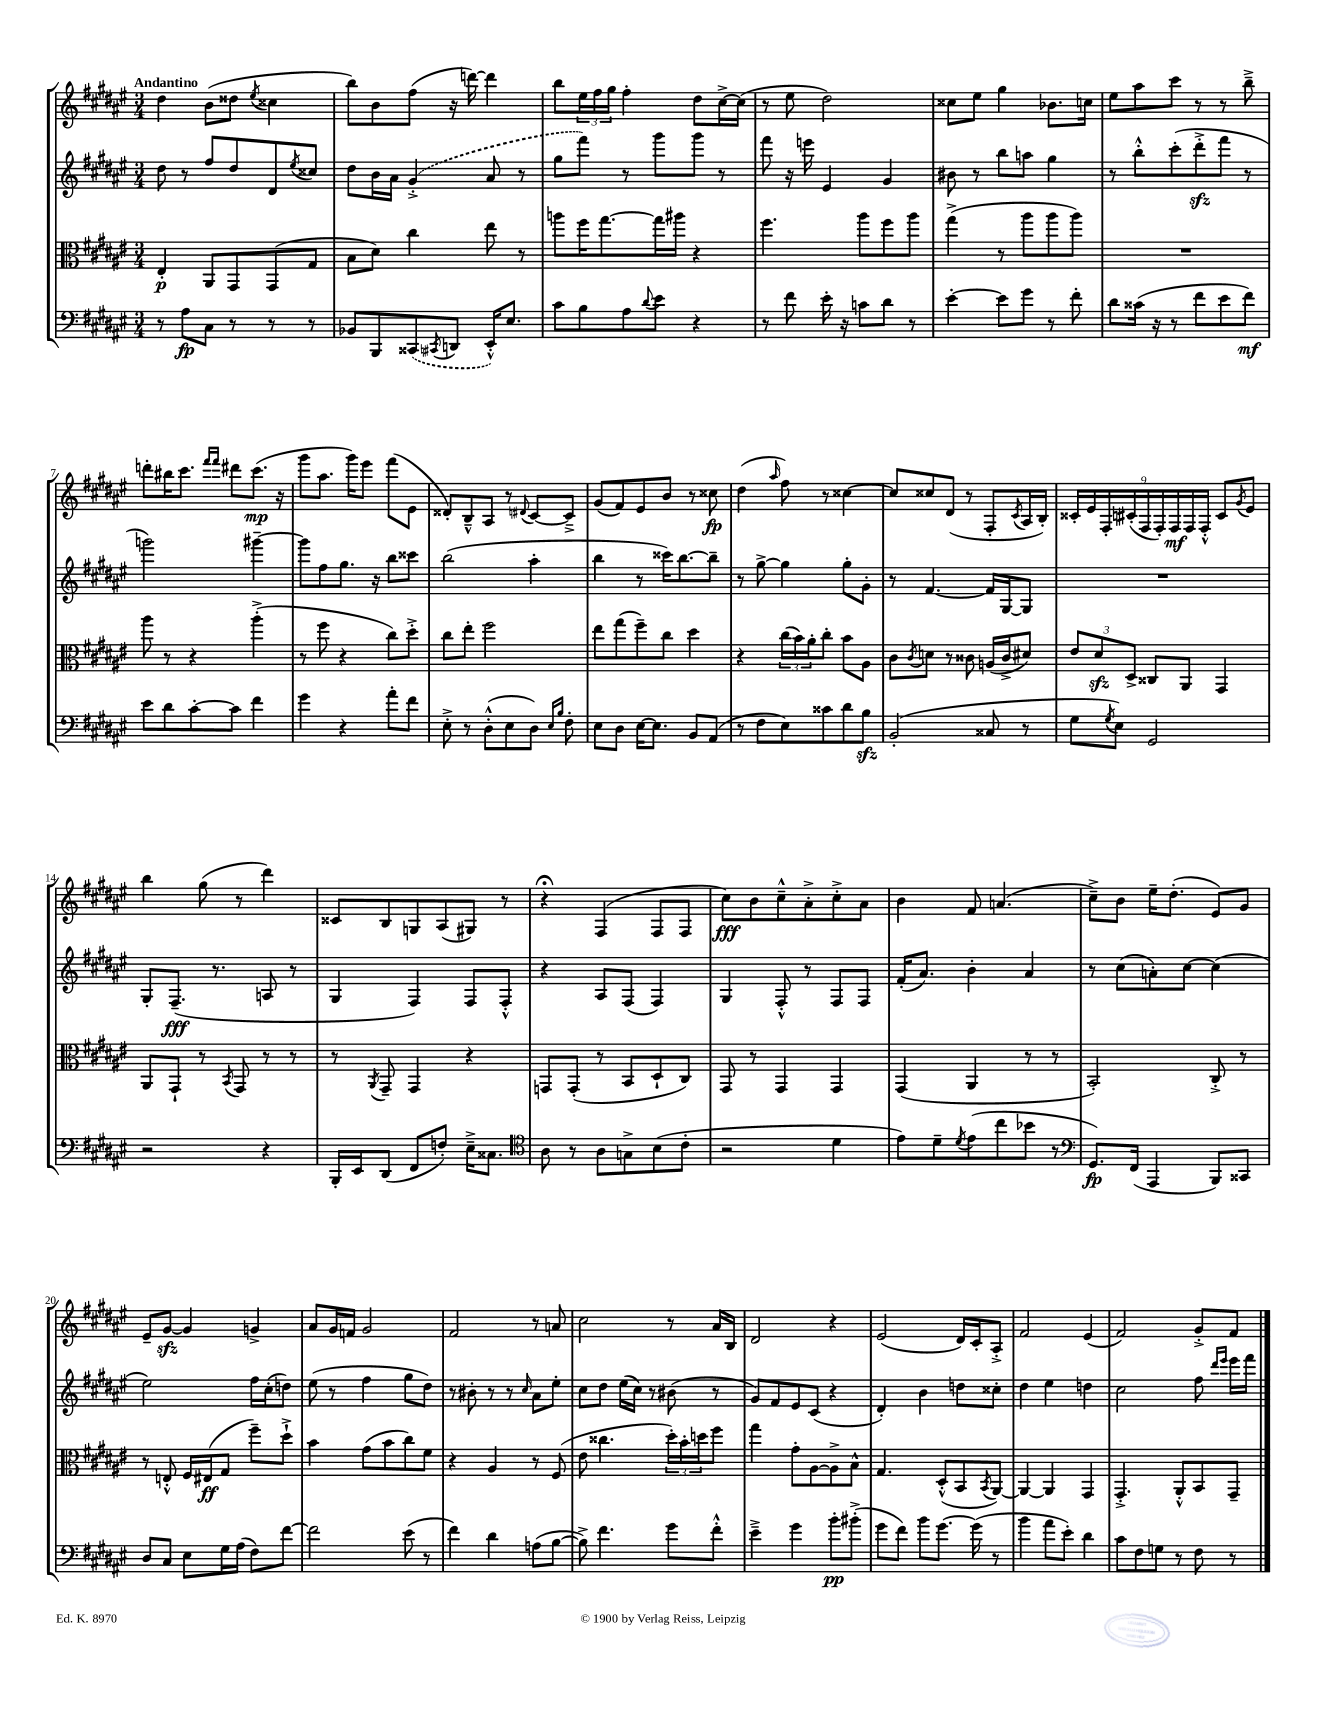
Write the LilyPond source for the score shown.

<<
\new StaffGroup <<
\new Staff = "s0" {
    \clef treble \key fis \major \numericTimeSignature \time 3/4 \tempo "Andantino"
    dis''4 b'8( disis''8 \acciaccatura { eis''8 } cisis''4 |
    b''8) b'8 fis''8( r16 d'''16~) d'''4 |
    b''8 \tuplet 3/2 { eis''16 fis''16 gis''16 } fis''4-. dis''8 cis''16~-> cis''16( |
    r8 eis''8 dis''2) |
    cisis''8 eis''8 gis''4 bes'8. c''16 |
    eis''8 ais''8 cis'''8 r8 r8 b''8---> |
    d'''8-. bis''16 cis'''8. \grace { fis'''16 fis'''16 } dis'''8 cis'''8.\mp( r16 |
    gis'''8 ais''8. gis'''16) eis'''8 fis'''8( eis'8 |
    disis'8-.) b8---^ ais8 r8 \appoggiatura { dis'8 } cis'8~ cis'8---> |
    gis'8( fis'8) eis'8 b'8 r8 cisis''8\fp |
    dis''4( \grace { ais''16 } fis''8) r8 cisis''4~ |
    cisis''8 cisis''8 dis'8( r8 fis8-. \acciaccatura { cis'8 } ais16 b16-.) |
    \tuplet 9/8 { cisis'16-. eis'16 fis16-. cis'16-.( fis16 fis16-.) fis16\mf fis16 fis16-.-^ } cis'8 \acciaccatura { gis'8 } eis'8 |
    b''4 gis''8( r8 dis'''4) |
    cisis'8 b8 g8 ais8( gis8) r8 |
    r4\fermata fis4( fis8 fis8 |
    cis''8\fff) b'8 cis''8---^ ais'8-.-> cis''8-.-> ais'8 |
    b'4 fis'8 a'4.( |
    cis''8--->) b'8 eis''16-- dis''8.-.( eis'8) gis'8 |
    eis'8-- gis'8~\sfz gis'4 g'4-> |
    ais'8 gis'16 f'16 gis'2 |
    fis'2 r8 a'8 |
    cis''2 r8 ais'16 b16 |
    dis'2 r4 |
    eis'2( dis'16) cis'16-. ais8-.-> |
    fis'2 eis'4( |
    fis'2) gis'8-.-> fis'8 \bar "|." |
}
\new Staff = "s1" {
    \clef treble \key fis \major \numericTimeSignature \time 3/4
    dis''8 r8 fis''8 dis''8 dis'8 \acciaccatura { eis''8 } cisis''8 |
    dis''8 b'16 ais'16 \once \slurDashed gis'4-.->( ais'8 r8 |
    gis''8 fis'''8) r8 gis'''8 gis'''8 r8 |
    fis'''8 r16 e'''16 eis'4 gis'4 |
    bis'8 r8 b''8 a''8 gis''4 |
    r8 b''8-.-^ cis'''8-.( dis'''8-.->\sfz fis'''8 r8 |
    g'''2) gis'''4~-- |
    gis'''8 fis''8 gis''8. r16 b''8 cisis'''8 |
    b''2( ais''4-. |
    b''4 r8 cisis'''16) b''8.~ b''8-- |
    r8 gis''8~-> gis''4 gis''8-. gis'8-. |
    r8 fis'4.~ fis'16 gis16~ gis8 |
    R2. |
    gis8-. fis8.--\fff( r8. a8 r8 |
    gis4 fis4) fis8 fis8-.-^ |
    r4 ais8 fis8( fis4) |
    gis4 fis8-.-^ r8 fis8 fis8 |
    fis'16-.( ais'8.) b'4-. ais'4 |
    r8 cis''8( a'8-.) cis''8~ cis''4( |
    eis''2) fis''16 cis''16-.( d''8) |
    eis''8( r8 fis''4 gis''8 dis''8) |
    r8 bis'8-. r8 r8 \grace { cis''16 } ais'8 eis''8-. |
    cis''8 dis''8 eis''16( cis''16) r8 bis'8( r8 |
    gis'8) fis'8 eis'8 cis'8( r4 |
    dis'4-.) b'4 d''8 cisis''8-. |
    dis''4 eis''4 d''4 |
    cis''2 fis''8 \grace { dis'''16 eis'''16 } eis'''16 fis'''16 \bar "|." |
}
\new Staff = "s2" {
    \clef alto \key fis \major \numericTimeSignature \time 3/4
    eis4-.\p ais,8 gis,8 gis,8( gis8 |
    b8 dis'8) cis''4 eis''8 r8 |
    a''8 fis''16 gis''8.~ gis''16 ais''16 r4 |
    fis''4. ais''8 fis''8 ais''8 |
    gis''4->( r8 ais''8 ais''8 ais''8) |
    R2. |
    ais''8 r8 r4 ais''4-.->( |
    r8 fis''8 r4 cis''8) dis''8-.-> |
    cis''8 eis''8-. fis''2 |
    eis''8 gis''8( fis''8--) cis''8 dis''4 |
    r4 \tuplet 3/2 { cis''16( b'16) ais'16-. } cis''8-. b'8 ais8 |
    cis'8 \acciaccatura { cis'8 } d'8 r8 cisis'8 a16( cisis'16-> dis'8) |
    \tuplet 3/2 { eis'8 dis'8\sfz dis8-> } cisis8 ais,8 gis,4 |
    ais,8 gis,8-! r8 \acciaccatura { b,8 } gis,8 r8 r8 |
    r8 \acciaccatura { ais,8 } gis,8-- gis,4 r4 |
    g,8 g,8-.( r8 b,8 dis8-! cis8) |
    gis,8 r8 gis,4 gis,4 |
    gis,4( ais,4 r8 r8 |
    b,2-.) cis8-.-> r8 |
    r8 e8-.-^ fis16 eis16\ff( gis8 fis''8--) dis''8-!-> |
    b'4 gis'8( b'8 cis''8) fis'8 |
    r4 ais4 r8 fis8( |
    eis'8 cisis''4. \tuplet 3/2 { dis''16-.) b'16-. d''16 } fis''8 |
    gis''4 gis'8-. ais8~ ais8-> b8-^ |
    gis4. dis8-.-^( b,8 \acciaccatura { b,8 } ais,8~) |
    ais,4~ ais,4 gis,4 |
    gis,4.-.-> ais,8-.-^ b,8 gis,8-- \bar "|." |
}
\new Staff = "s3" {
    \clef bass \key fis \major \numericTimeSignature \time 3/4
    r8 ais8\fp cis8 r8 r8 r8 |
    bes,8 b,,8 \once \slurDashed cisis,8( \acciaccatura { cis,8 } d,8 eis,16-.-^) eis8. |
    cis'8 b8 ais8 \appoggiatura { dis'8 } eis'8 r4 |
    r8 fis'8 eis'16-. r16 c'8 dis'8 r8 |
    eis'4~-. eis'8 gis'8 r8 fis'8-. |
    dis'8 cisis'16( r16 r8 fis'8 eis'8 fis'8\mf) |
    eis'8 dis'8 cis'8~-. cis'8 fis'4 |
    gis'4 r4 ais'8-. fis'8 |
    eis8-.-> r8 dis8-.-^( eis8 dis8) \grace { eis16 b16 } fis8-. |
    eis8 dis8 eis16~ eis8. b,8 ais,8( |
    r8 fis8 eis8) cisis'8 dis'8 b8\sfz |
    b,2-.( cisis8 r8 |
    gis8 \acciaccatura { gis8 } eis8) gis,2 |
    r2 r4 |
    b,,16-. eis,16 dis,8( fis,8 f8-.) eis16---> cisis8. |
    \clef tenor ais8 r8 ais8 g8-> b8( cis'8-. |
    r2 dis'4 |
    eis'8) dis'8-- \acciaccatura { dis'8 } eis'8( cis''8 bes'8 r8 |
    \clef bass gis,8.\fp) fis,16( ais,,4 b,,8) cisis,8 |
    dis8 cis8 eis8 gis16 ais16( fis8) fis'8~ |
    fis'2 eis'8( r8 |
    fis'4) dis'4 a8( b8~ |
    b8->) fis'4. gis'8 fis'8-.-^ |
    eis'4---> gis'4 b'8-.\pp bis'8-.->( |
    gis'8 fis'8) b'8 gis'8.~ gis'16( r8 |
    b'4 ais'8 eis'8-.) dis'4 |
    cis'8 fis8 g8 r8 fis8 r8 \bar "|." |
}
>>
>>
